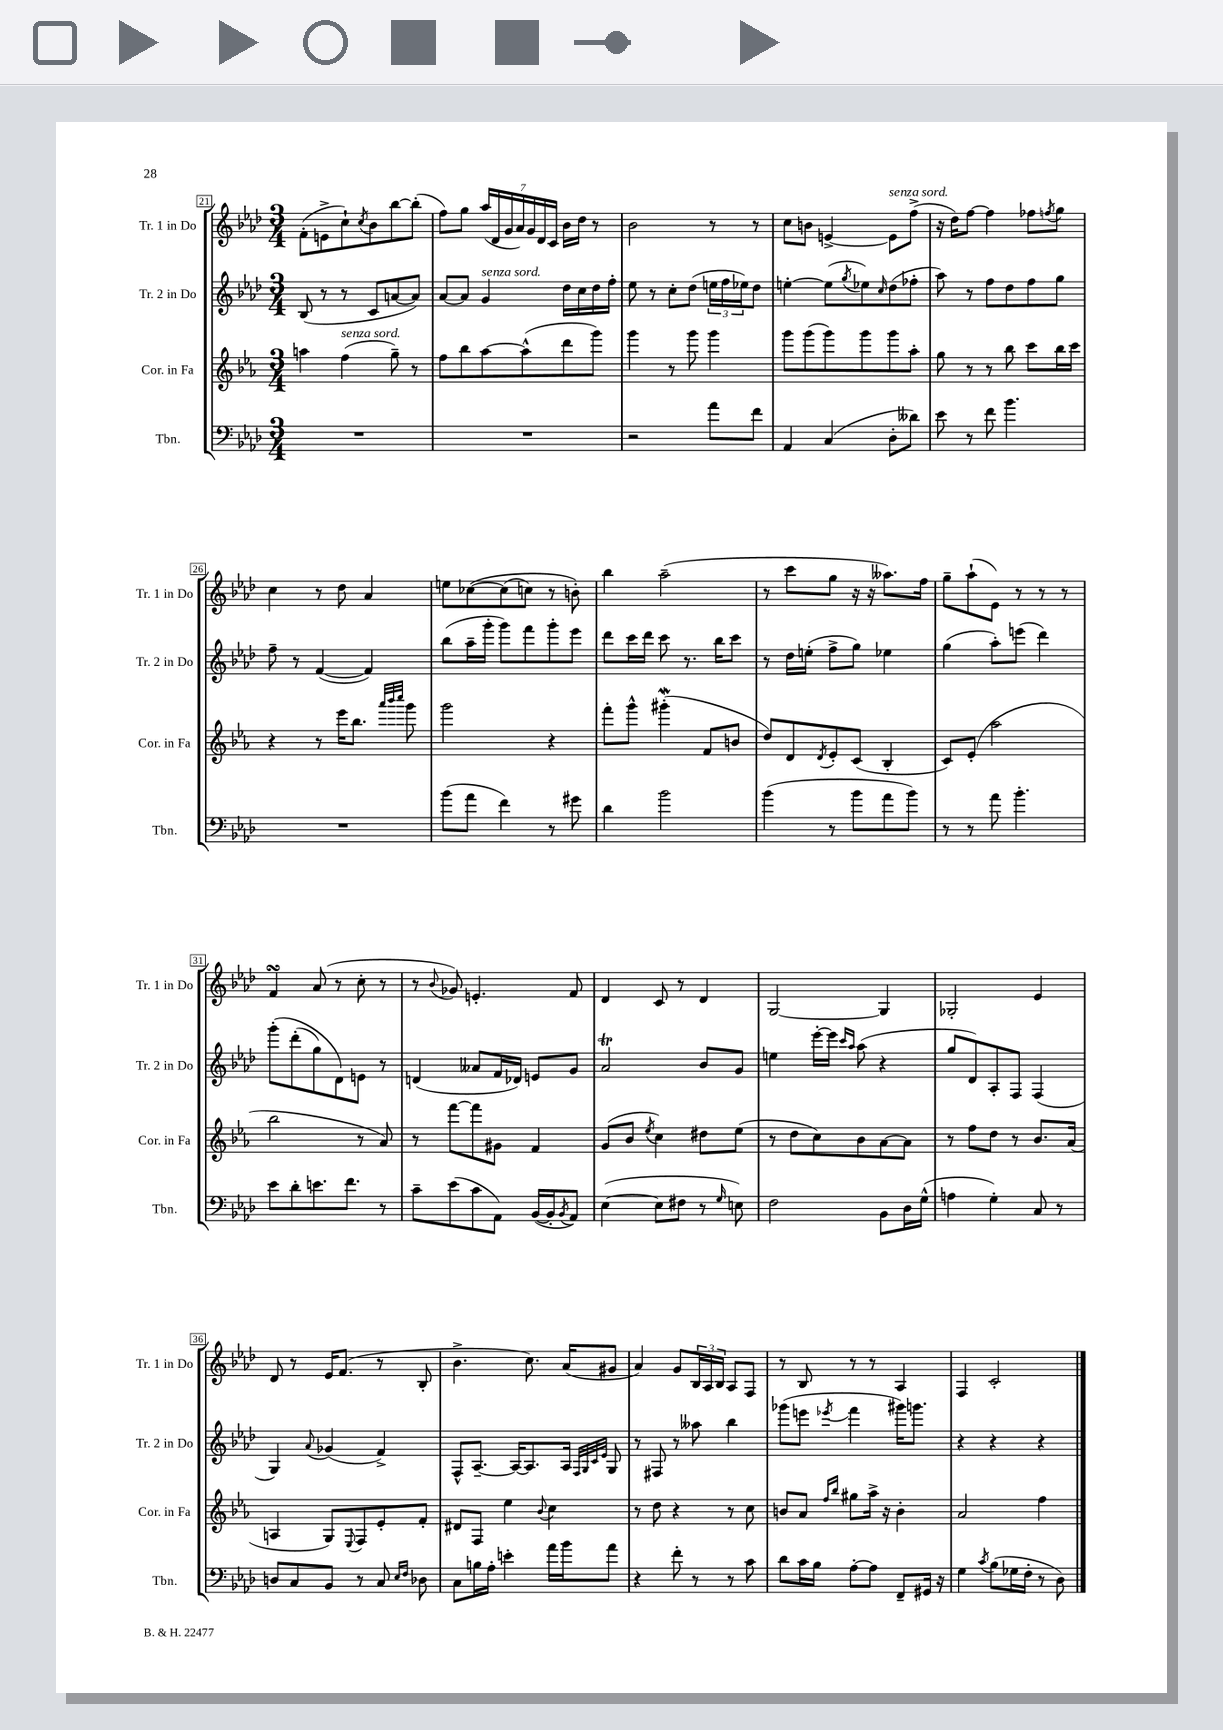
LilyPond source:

<<
\new StaffGroup <<
\new Staff = "s0" \with { instrumentName = "Tr. 1 in Do" shortInstrumentName = "Tr. 1 in Do" } {
    \clef treble \key aes \major \numericTimeSignature \time 3/4
    f'8-.( e'8-> c''8-!) \acciaccatura { c''8 } bes'8 bes''8~ bes''8-.( |
    f''8) g''8 \tuplet 7/4 { aes''16( des'16 g'16 aes'16) g'16 des'16 c'16 } bes'16 des''16 r8 |
    bes'2 r8 r8 |
    c''8 b'8 e'4~-> e'8^\markup { \italic "senza sord." } f''8->( |
    r16 des''16) f''8~ f''4 fes''8 \acciaccatura { f''8 } g''8 |
    c''4 r8 des''8 aes'4 |
    e''8 ces''8~\( ces''8( c''8) r8 b'8-.\) |
    bes''4 aes''2--( |
    r8 c'''8 g''8 r16 r16 aeses''8.) f''16 |
    g''8-- aes''8-!( ees'8) r8 r8 r8 |
    f'4\turn aes'8( r8 c''8-. r8 |
    r8 \appoggiatura { bes'8 } ges'8) e'4.-. f'8 |
    des'4 c'8 r8 des'4 |
    g2~ g4 |
    ges2-. ees'4 |
    des'8 r8 ees'16 f'8.( r8 bes8-. |
    bes'4.-> c''8.) aes'16( gis'8 |
    aes'4) g'8 \tuplet 3/2 { bes16 aes16 bes16 } aes8 f8 |
    r8 bes8 r8 r8 aes4 |
    f4 c'2-. \bar "|." |
}
\new Staff = "s1" \with { instrumentName = "Tr. 2 in Do" shortInstrumentName = "Tr. 2 in Do" } {
    \clef treble \key aes \major \numericTimeSignature \time 3/4
    bes8( r8 r8 c'8 a'8~ a'8) |
    aes'8~ aes'8 g'4^\markup { \italic "senza sord." } des''16 c''16 des''16 f''16-. |
    ees''8 r8 c''8-. des''8( \tuplet 3/2 { e''16 f''16 ees''16) } des''8 |
    e''4~-. e''8( \acciaccatura { g''8 } ees''8) \grace { c''16 } des''8( fes''8-. |
    aes''8) r8 f''8 des''8 f''8 g''8 |
    f''8-- r8 f'4~( f'4) |
    bes''8( aes''16-- g'''16-. g'''8) f'''8 g'''8-. ees'''8 |
    des'''8 c'''16 des'''16 c'''8 r8. bes''16 c'''8 |
    r8 des''16 e''16-.( f''8-> g''8) ees''4 |
    g''4( aes''8-.) e'''8( des'''4) |
    g'''8-.\( des'''8-.( g''8) des'8\) e'8 r8 |
    d'4( aeses'8 f'16 des'16) e'8 g'8 |
    aes'2\trill bes'8 g'8 |
    e''4 ees'''16~-. ees'''16 \grace { c'''16 aes''16 } aes''8( r4 |
    g''8 des'8) aes8-. f8 f4( |
    g4) \appoggiatura { aes'8 } ges'4( f'4->) |
    f8-^ aes8.~-- aes16~ aes8. aes16 \grace { f32 g32 c'32 ees'32 } g8 |
    r8 fis8 r8 aeses''8 bes''4 |
    ges'''8( e'''8 \acciaccatura { ees'''8 } f'''4 gis'''16) g'''8. |
    r4 r4 r4 \bar "|." |
}
\new Staff = "s2" \with { instrumentName = "Cor. in Fa" shortInstrumentName = "Cor. in Fa" } {
    \clef treble \key ees \major \numericTimeSignature \time 3/4
    a''4 f''4^\markup { \italic "senza sord." }( g''8--) r8 |
    f''8 bes''8 aes''8~ aes''8-^( d'''8 g'''8) |
    g'''4 r8 g'''8 g'''4 |
    g'''8 g'''8( g'''8) g'''8 g'''8 aes''8-. |
    g''8 r8 r8 bes''8 c'''8 bes''16 c'''16 |
    r4 r8 ees'''16 bes''8. \grace { aes'''32 bes'''32 c''''32 } g'''8 |
    g'''2 r4 |
    f'''8-. g'''8-^ gis'''4-.\mordent( f'8 b'8 |
    d''8) d'8 \acciaccatura { d'8 } ees'8-. c'8( bes4-. |
    c'8) ees'8-.( aes''2 |
    bes''2 r8 aes'8) |
    r8 f'''8~ f'''8 gis'8 f'4 |
    g'8( bes'8 \acciaccatura { ees''8 } c''4) dis''8 ees''8( |
    r8 d''8 c''8) bes'8 aes'8~ aes'8 |
    r8 f''8 d''8 r8 bes'8. aes'16( |
    a4 g8) \appoggiatura { ees8 } f8 ees'8-. f'8-. |
    dis'8 f8 ees''4 \appoggiatura { bes'8 } c''4 |
    r8 d''8 r4 r8 c''8 |
    b'8 aes'8 \grace { f''16 bes''16 } gis''8 aes''16-> r16 b'4-. |
    aes'2 f''4 \bar "|." |
}
\new Staff = "s3" \with { instrumentName = "Tbn." shortInstrumentName = "Tbn." } {
    \clef bass \key aes \major \numericTimeSignature \time 3/4
    R2. |
    R2. |
    r2 aes'8 f'8 |
    aes,4 c4( des8-. deses'8) |
    ees'8 r8 f'8 bes'4. |
    R2. |
    bes'8( aes'8 f'4) r8 gis'8 |
    des'4 bes'2 |
    bes'4( r8 bes'8 aes'8 bes'8) |
    r8 r8 aes'8 bes'4.-. |
    ees'8 des'8-. e'8. f'8. r8 |
    c'8-- ees'8( c'8 aes,8) bes,16~( bes,16-. \acciaccatura { bes,8 } aes,8) |
    ees4~( ees8 fis8 r8 \grace { g16 } e8) |
    f2 bes,8 des16 g16-^( |
    a4 g4-.) c8 r8 |
    d8 c8 bes,8 r8 c8 \grace { ees16 f16 } des8 |
    c8 b16 aes16-. e'4-. aes'16 bes'16 aes'8 |
    r4 f'8-. r8 r8 c'8 |
    des'8 c'16 bes16 aes8~-. aes8 f,8-- gis,16 r16 |
    g4 \acciaccatura { c'8 } bes8( ges16 f16-. r8 des8) \bar "|." |
}
>>
>>
\layout { \context { \Score currentBarNumber = #21 \override BarNumber.stencil = #(make-stencil-boxer 0.1 0.3 ly:text-interface::print) } }
